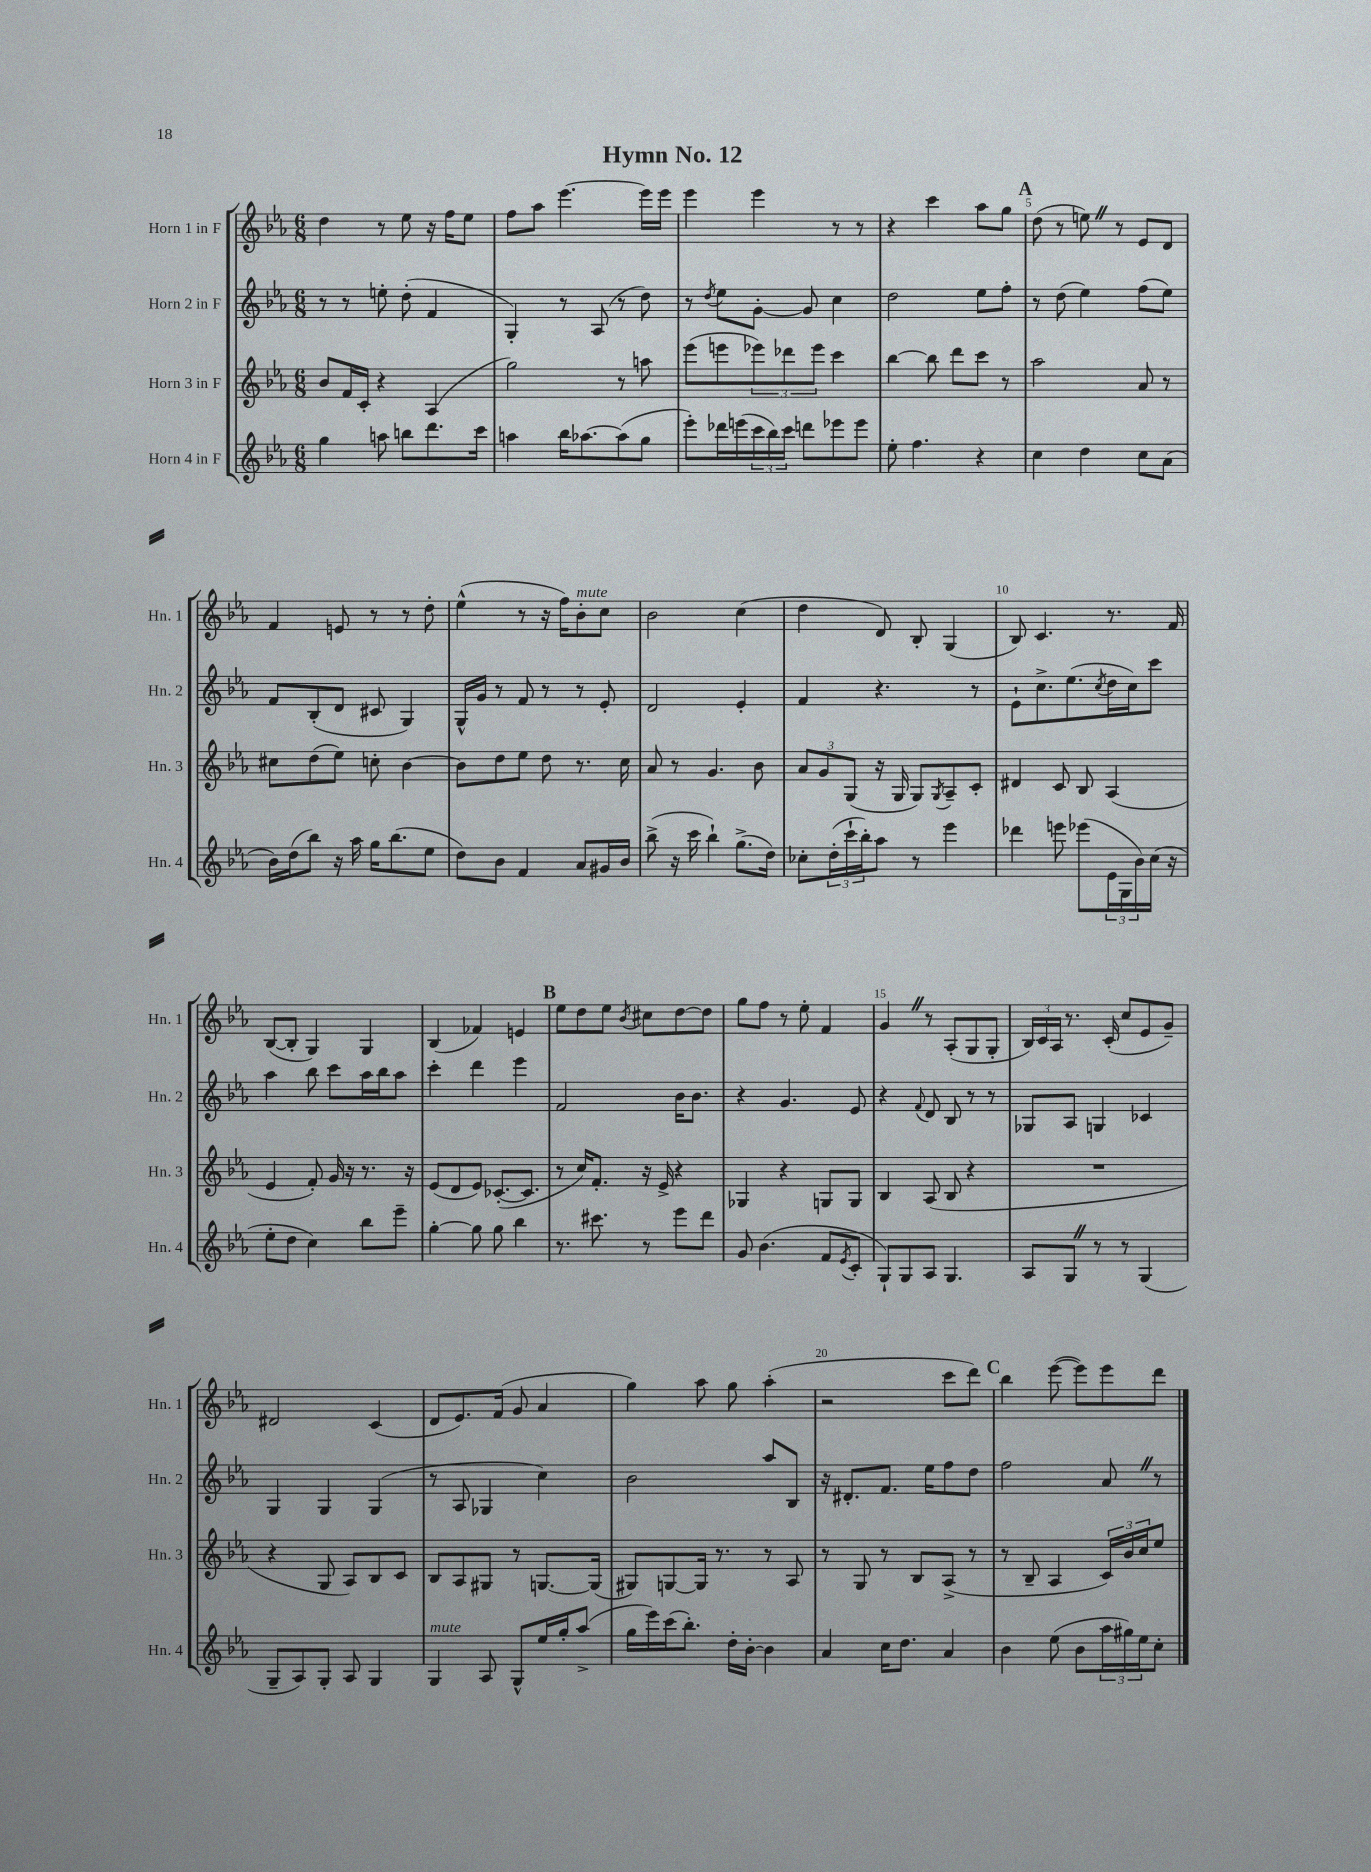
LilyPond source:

\header { title = "Hymn No. 12" }
<<
\new StaffGroup <<
\new Staff = "s0" \with { instrumentName = "Horn 1 in F" shortInstrumentName = "Hn. 1" } {
    \clef treble \key ees \major \numericTimeSignature \time 6/8
    d''4 r8 ees''8 r16 f''16 ees''8 |
    f''8 aes''8 ees'''4.~ ees'''16 ees'''16 |
    ees'''4 ees'''4 r8 r8 |
    r4 c'''4 aes''8 g''8 |
    \mark \markup { \bold "A" } d''8( r8 e''8) \once \override BreathingSign.text = \markup { \musicglyph "scripts.caesura.straight" } \breathe r8 ees'8 d'8 |
    f'4 e'8 r8 r8 d''8-. |
    ees''4-^( r8 r16 f''16) bes'8-.^\markup { \italic "mute" } c''8 |
    bes'2 c''4( |
    d''4 d'8) bes8-. g4( |
    bes8) c'4. r8. f'16 |
    bes8~( bes8-. g4) g4 |
    bes4( fes'4) e'4 |
    \mark \markup { \bold "B" } ees''8 d''8 ees''8 \acciaccatura { bes'8 } cis''8 d''8~ d''8 |
    g''8 f''8 r8 ees''8-. f'4 |
    g'4 \once \override BreathingSign.text = \markup { \musicglyph "scripts.caesura.straight" } \breathe r8 aes8-.( g8 g8-. |
    \tuplet 3/2 { bes16) c'16 aes16 } r8. c'16-.( c''8 ees'8 g'8--) |
    dis'2 c'4( |
    d'8 ees'8.) f'16( g'8 aes'4 |
    g''4) aes''8 g''8 aes''4-.( |
    r2 c'''8 d'''8) |
    \mark \markup { \bold "C" } bes''4 ees'''8~( ees'''8) ees'''8 d'''8 \bar "|." |
}
\new Staff = "s1" \with { instrumentName = "Horn 2 in F" shortInstrumentName = "Hn. 2" } {
    \clef treble \key ees \major \numericTimeSignature \time 6/8
    r8 r8 e''8-. d''8-.( f'4 |
    g4-.) r8 aes8( r8 d''8) |
    r8 \acciaccatura { d''8 } ees''8 g'8~-. g'8 c''4 |
    d''2 ees''8 f''8-. |
    \mark \markup { \bold "A" } r8 d''8( ees''4) f''8( ees''8) |
    f'8 bes8-.( d'8 cis'8 g4) |
    g16-^ g'16 r8 f'8 r8 r8 ees'8-. |
    d'2 ees'4-. |
    f'4 r4. r8 |
    ees'8-! c''8.-> ees''8.( \acciaccatura { c''8 } d''16 c''16) c'''8 |
    aes''4 bes''8 c'''8 aes''16 bes''16 aes''8 |
    c'''4-. d'''4 ees'''4 |
    \mark \markup { \bold "B" } f'2 bes'16 bes'8. |
    r4 g'4. ees'8 |
    r4 \appoggiatura { f'8 } d'8 bes8 r8 r8 |
    ges8 aes8 g4 ces'4 |
    g4 g4 g4( |
    r8 aes8 ges4 c''4) |
    bes'2 aes''8 bes8 |
    r16 dis'8.-. f'8. ees''16 f''8 d''8 |
    \mark \markup { \bold "C" } f''2 aes'8 \once \override BreathingSign.text = \markup { \musicglyph "scripts.caesura.straight" } \breathe r8 \bar "|." |
}
\new Staff = "s2" \with { instrumentName = "Horn 3 in F" shortInstrumentName = "Hn. 3" } {
    \clef treble \key ees \major \numericTimeSignature \time 6/8
    bes'8 f'16 c'16-. r4 aes4( |
    g''2) r8 a''8 |
    ees'''8( e'''8 \tuplet 3/2 { ees'''8) des'''8 ees'''8 } c'''4 |
    bes''4~ bes''8 d'''8 c'''8 r8 |
    \mark \markup { \bold "A" } aes''2 aes'8 r8 |
    cis''8 d''8( ees''8) c''8-. bes'4~ |
    bes'8 d''8 ees''8 d''8 r8. c''16 |
    aes'8 r8 g'4. bes'8 |
    \tuplet 3/2 { aes'8 g'8 g8( } r16 g16 g8) \acciaccatura { g8 } aes8-- c'8-. |
    dis'4 c'8 bes8 aes4( |
    ees'4 f'8-.) g'16 r16 r8. r16 |
    ees'8( d'8 ees'8) ces'8.~-.( ces'8. |
    \mark \markup { \bold "B" } r8 c''16) f'8.-. r16 ees'16-> r4 |
    ges4 r4 g8 g8 |
    bes4 aes8( bes8 r4 |
    R2. |
    r4 g8 aes8) bes8 c'8 |
    bes8 aes8 gis8 r8 g8.~ g16( |
    gis8) g8~ g16 r8. r8 aes8 |
    r8 g8 r8 bes8 aes8->( r8 |
    \mark \markup { \bold "C" } r8 bes8-- aes4 \tuplet 3/2 { c'16) bes'16 c''16 } ees''8 \bar "|." |
}
\new Staff = "s3" \with { instrumentName = "Horn 4 in F" shortInstrumentName = "Hn. 4" } {
    \clef treble \key ees \major \numericTimeSignature \time 6/8
    g''4 a''8 b''8 d'''8. c'''16 |
    a''4 bes''16 aes''8.~ aes''8( g''8 |
    ees'''8-.) des'''16 e'''16( \tuplet 3/2 { c'''16 bes''16) c'''16 } d'''8 ees'''8 ees'''8 |
    ees''8-. f''4. r4 |
    \mark \markup { \bold "A" } c''4 d''4 c''8 aes'8( |
    bes'16) d''16( bes''8) r16 aes''16 g''16 bes''8.( ees''8 |
    d''8) bes'8 f'4 aes'8 gis'16 bes'16 |
    bes''8->( r16 c'''16 bes''4-!) g''8.->( d''16) |
    ces''8-. \tuplet 3/2 { d''16-.( c'''16-! bes''16-.) } aes''8 r8 ees'''4 |
    des'''4 e'''8 ees'''8( \tuplet 3/2 { ees'16 g16 bes'16) } c''16( r16 |
    ees''8-. d''8 c''4) bes''8 ees'''8-- |
    g''4~-. g''8 g''8 bes''4 |
    \mark \markup { \bold "B" } r8. cis'''8. r8 ees'''8 d'''8 |
    g'8 bes'4.( f'8 \acciaccatura { ees'8 } c'8-. |
    g8-!) g8 aes8 g4. |
    aes8 g8 \once \override BreathingSign.text = \markup { \musicglyph "scripts.caesura.straight" } \breathe r8 r8 g4( |
    g8-- aes8) g8-. aes8 g4 |
    g4^\markup { \italic "mute" } aes8 g8-^ ees''16 g''16-. aes''8->( |
    g''16 ees'''16) c'''16( bes''8.-.) d''16-. bes'16~-. bes'4 |
    aes'4 c''16 d''8. aes'4 |
    \mark \markup { \bold "C" } bes'4 ees''8( bes'8 \tuplet 3/2 { aes''16 gis''16) ees''16 } c''8-. \bar "|." |
}
>>
>>
\layout { \context { \Score \override BarNumber.break-visibility = ##(#f #t #t) barNumberVisibility = #(every-nth-bar-number-visible 5) } }
